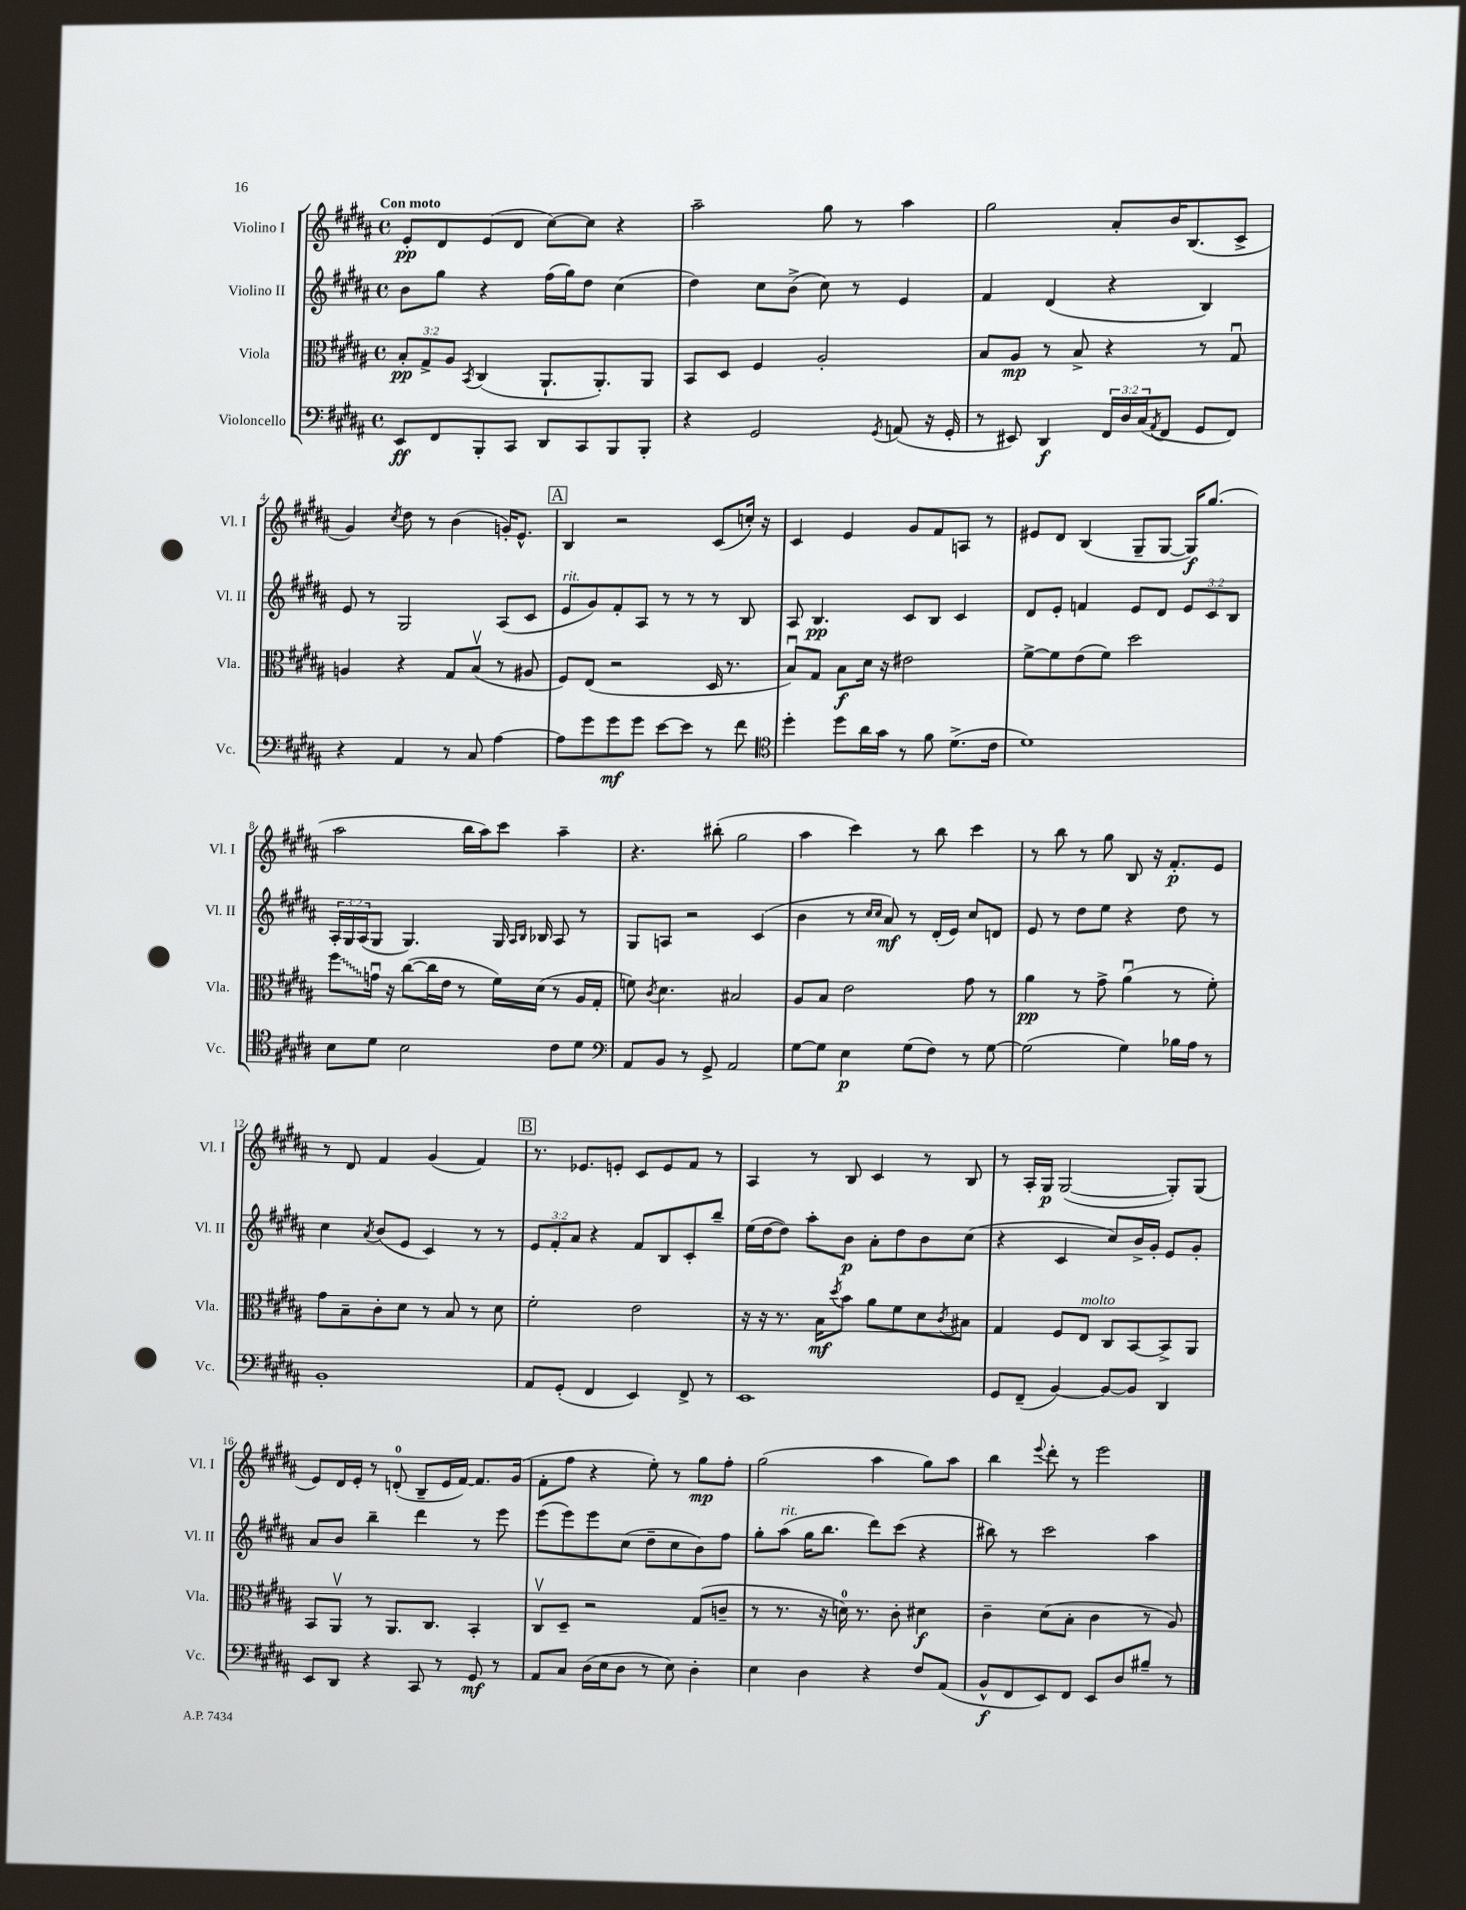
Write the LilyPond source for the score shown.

<<
\new StaffGroup <<
\new Staff = "s0" \with { instrumentName = "Violino I" shortInstrumentName = "Vl. I" } {
    \clef treble \key b \major \defaultTimeSignature \time 4/4 \tempo "Con moto"
    e'8-.\pp dis'8 e'8( dis'8 cis''8~) cis''8 r4 |
    ais''2-- gis''8 r8 ais''4 |
    gis''2 ais'8-. b'16 b8.( cis'8-> |
    gis'4) \acciaccatura { cis''8 } dis''8 r8 b'4( g'16-.) e'8.-^ |
    \mark \markup { \box "A" } b4 r2 cis'8( c''16-.) r16 |
    cis'4 e'4 gis'8 fis'8 a8 r8 |
    eis'8 dis'8 b4( gis8-- gis8~ gis16\f) gis''8.( |
    ais''2 b''16 ais''16) cis'''8 ais''4-- |
    r4. bis''8-.( gis''2 |
    ais''4 cis'''4) r8 b''8 cis'''4 |
    r8 b''8 r8 gis''8 b8 r16 fis'8.-.\p e'8 |
    r8 dis'8 fis'4 gis'4( fis'4) |
    \mark \markup { \box "B" } r8. ees'8. e'8-. cis'8 e'8 fis'8 r8 |
    ais4 r8 b8 cis'4 r8 b8 |
    r8 ais16-. gis16\p gis2~( gis8-.) gis8( |
    e'8) dis'16 e'16-. r8 d'8-0-.( b8-- e'16 fis'16~) fis'8. gis'16( |
    fis'8-. fis''8 r4 e''8-.) r8 gis''8\mp fis''8-. |
    gis''2( ais''4 gis''8) ais''8 |
    b''4 \appoggiatura { e'''8 } dis'''8-. r8 e'''2 \bar "|." |
}
\new Staff = "s1" \with { instrumentName = "Violino II" shortInstrumentName = "Vl. II" } {
    \clef treble \key b \major \defaultTimeSignature \time 4/4 \override Staff.TupletNumber.text = #tuplet-number::calc-fraction-text
    b'8 gis''8 r4 fis''16( gis''16) dis''8 cis''4( |
    dis''4) cis''8 b'8->( cis''8) r8 e'4 |
    fis'4 dis'4( r4 b4) |
    e'8 r8 gis2 ais8( cis'8 |
    \mark \markup { \box "A" } e'8^\markup { \italic "rit." } gis'8) fis'8-. ais8 r8 r8 r8 b8 |
    ais8 b4.\pp cis'8 b8 cis'4 |
    dis'8 e'8-. f'4 e'8 dis'8 \tuplet 3/2 { e'8 cis'8 b8 } |
    \tuplet 3/2 { ais16-. gis16 ais16( } gis8 gis4.) gis16 \grace { ais16 b16 } bes16 ais8 r8 |
    gis8 a8 r2 cis'4( |
    b'4 r8 \grace { cis''16 cis''16 } ais'8\mf) r8 dis'16-.( e'16) cis''8 d'8 |
    e'8 r8 dis''8 e''8 r4 dis''8 r8 |
    cis''4 \acciaccatura { ais'8 } b'8( e'8 cis'4) r8 r8 |
    \mark \markup { \box "B" } \tuplet 3/2 { e'8 fis'8-. ais'8 } r4 fis'8 b8 cis'8-. b''8-- |
    e''16( dis''16~ dis''8) ais''8-. b'8\p ais'8-. dis''8 b'8 cis''8( |
    r4 cis'4 cis''8) b'16-> gis'16-. e'8 gis'8-. |
    ais'8 b'8 b''4-- dis'''4 r8 e'''8 |
    e'''8( e'''8) e'''8 cis''8( dis''8-- cis''8 b'8) fis''8 |
    gis''8-. ais''8^\markup { \italic "rit." }( gis''16 b''8. dis'''8) cis'''8( r4 |
    bis''8) r8 cis'''2 ais''4 \bar "|." |
}
\new Staff = "s2" \with { instrumentName = "Viola" shortInstrumentName = "Vla." } {
    \clef alto \key b \major \defaultTimeSignature \time 4/4 \override Staff.TupletNumber.text = #tuplet-number::calc-fraction-text
    \tuplet 3/2 { b8-.\pp gis8-> ais8 } \acciaccatura { b,8 } cis4( ais,8.-! ais,8.-.) ais,8 |
    b,8 dis8 fis4 ais2-. |
    b8 ais8\mp r8 b8-> r4 r8 gis8\downbow |
    a4 r4 gis8 b8\upbow( r8 ais8 |
    \mark \markup { \box "A" } fis8) e8( r2 dis16 r8. |
    b8\downbow) gis8 b8\f dis'16 r16 eis'2 |
    fis'8~-> fis'8 e'8( fis'8) dis''2 |
    \once \override Glissando.style = #'zigzag fis''8\glissando g'16\downbow r16 cis''8~( cis''16 e'16 r8 fis'16) dis'16( r8 ais16 gis16-. |
    f'8) \acciaccatura { cis'8 } dis'4. bis2 |
    ais8 b8 e'2 gis'8 r8 |
    ais'4\pp r8 gis'8-> ais'4\downbow( r8 fis'8-.) |
    gis'8 b8-- cis'8-. dis'8 r8 b8 r8 dis'8 |
    \mark \markup { \box "B" } fis'2-. e'2 |
    r16 r16 r8. b16\mf \acciaccatura { dis''8 } b'8 ais'8 fis'8 dis'8 \acciaccatura { cis'8 } bis8 |
    gis4 fis8 e8^\markup { \italic "molto" } cis8 b,8~ b,8-> ais,8 |
    b,8 ais,8\upbow r8 ais,8. cis8. b,4-. |
    cis8\upbow dis8-- r2 gis8( c'8-- |
    r8 r8. r16 d'16-0) r8. cis'8-. dis'4\f |
    cis'4-- dis'8( b8-. cis'4 r8 ais8) \bar "|." |
}
\new Staff = "s3" \with { instrumentName = "Violoncello" shortInstrumentName = "Vc." } {
    \clef bass \key b \major \defaultTimeSignature \time 4/4 \override Staff.TupletNumber.text = #tuplet-number::calc-fraction-text
    e,8\ff fis,8 b,,8-. cis,8 dis,8 cis,8 b,,8 b,,8-. |
    r4 gis,2 \acciaccatura { gis,8 } a,8( r16 gis,16-. |
    r8 eis,8) dis,4\f \tuplet 3/2 { fis,16 dis16 cis16( } \acciaccatura { ais,8 } fis,8 gis,8 fis,8) |
    r4 ais,4 r8 cis8 ais4~ |
    \mark \markup { \box "A" } ais8 gis'8 gis'8\mf gis'8 e'8~ e'8 r8 fis'8 |
    \clef tenor dis''4-. dis''8 ais'16 gis'16 r8 fis'8 dis'8.->( cis'16 |
    dis'1) |
    b8 dis'8 b2 cis'8 dis'8 |
    \clef bass ais,8 b,8 r8 gis,8-> ais,2 |
    gis8~ gis8 e4\p gis8( fis8) r8 gis8~ |
    gis2( gis4) bes16 ais16 r8 |
    b,1-. |
    \mark \markup { \box "B" } ais,8 gis,8-.( fis,4 e,4) fis,8-> r8 |
    e,1 |
    gis,8 fis,8--( b,4~) b,8~ b,8 dis,4 |
    e,8 dis,8 r4 cis,8 r8 gis,8\mf r8 |
    ais,8 cis8 dis16( e16 dis8 r8 e8) dis4-. |
    e4 dis4 r4 fis8 ais,8( |
    b,8-^\f fis,8 e,8) fis,8 e,8 dis8 bis8-- r8 \bar "|." |
}
>>
>>
